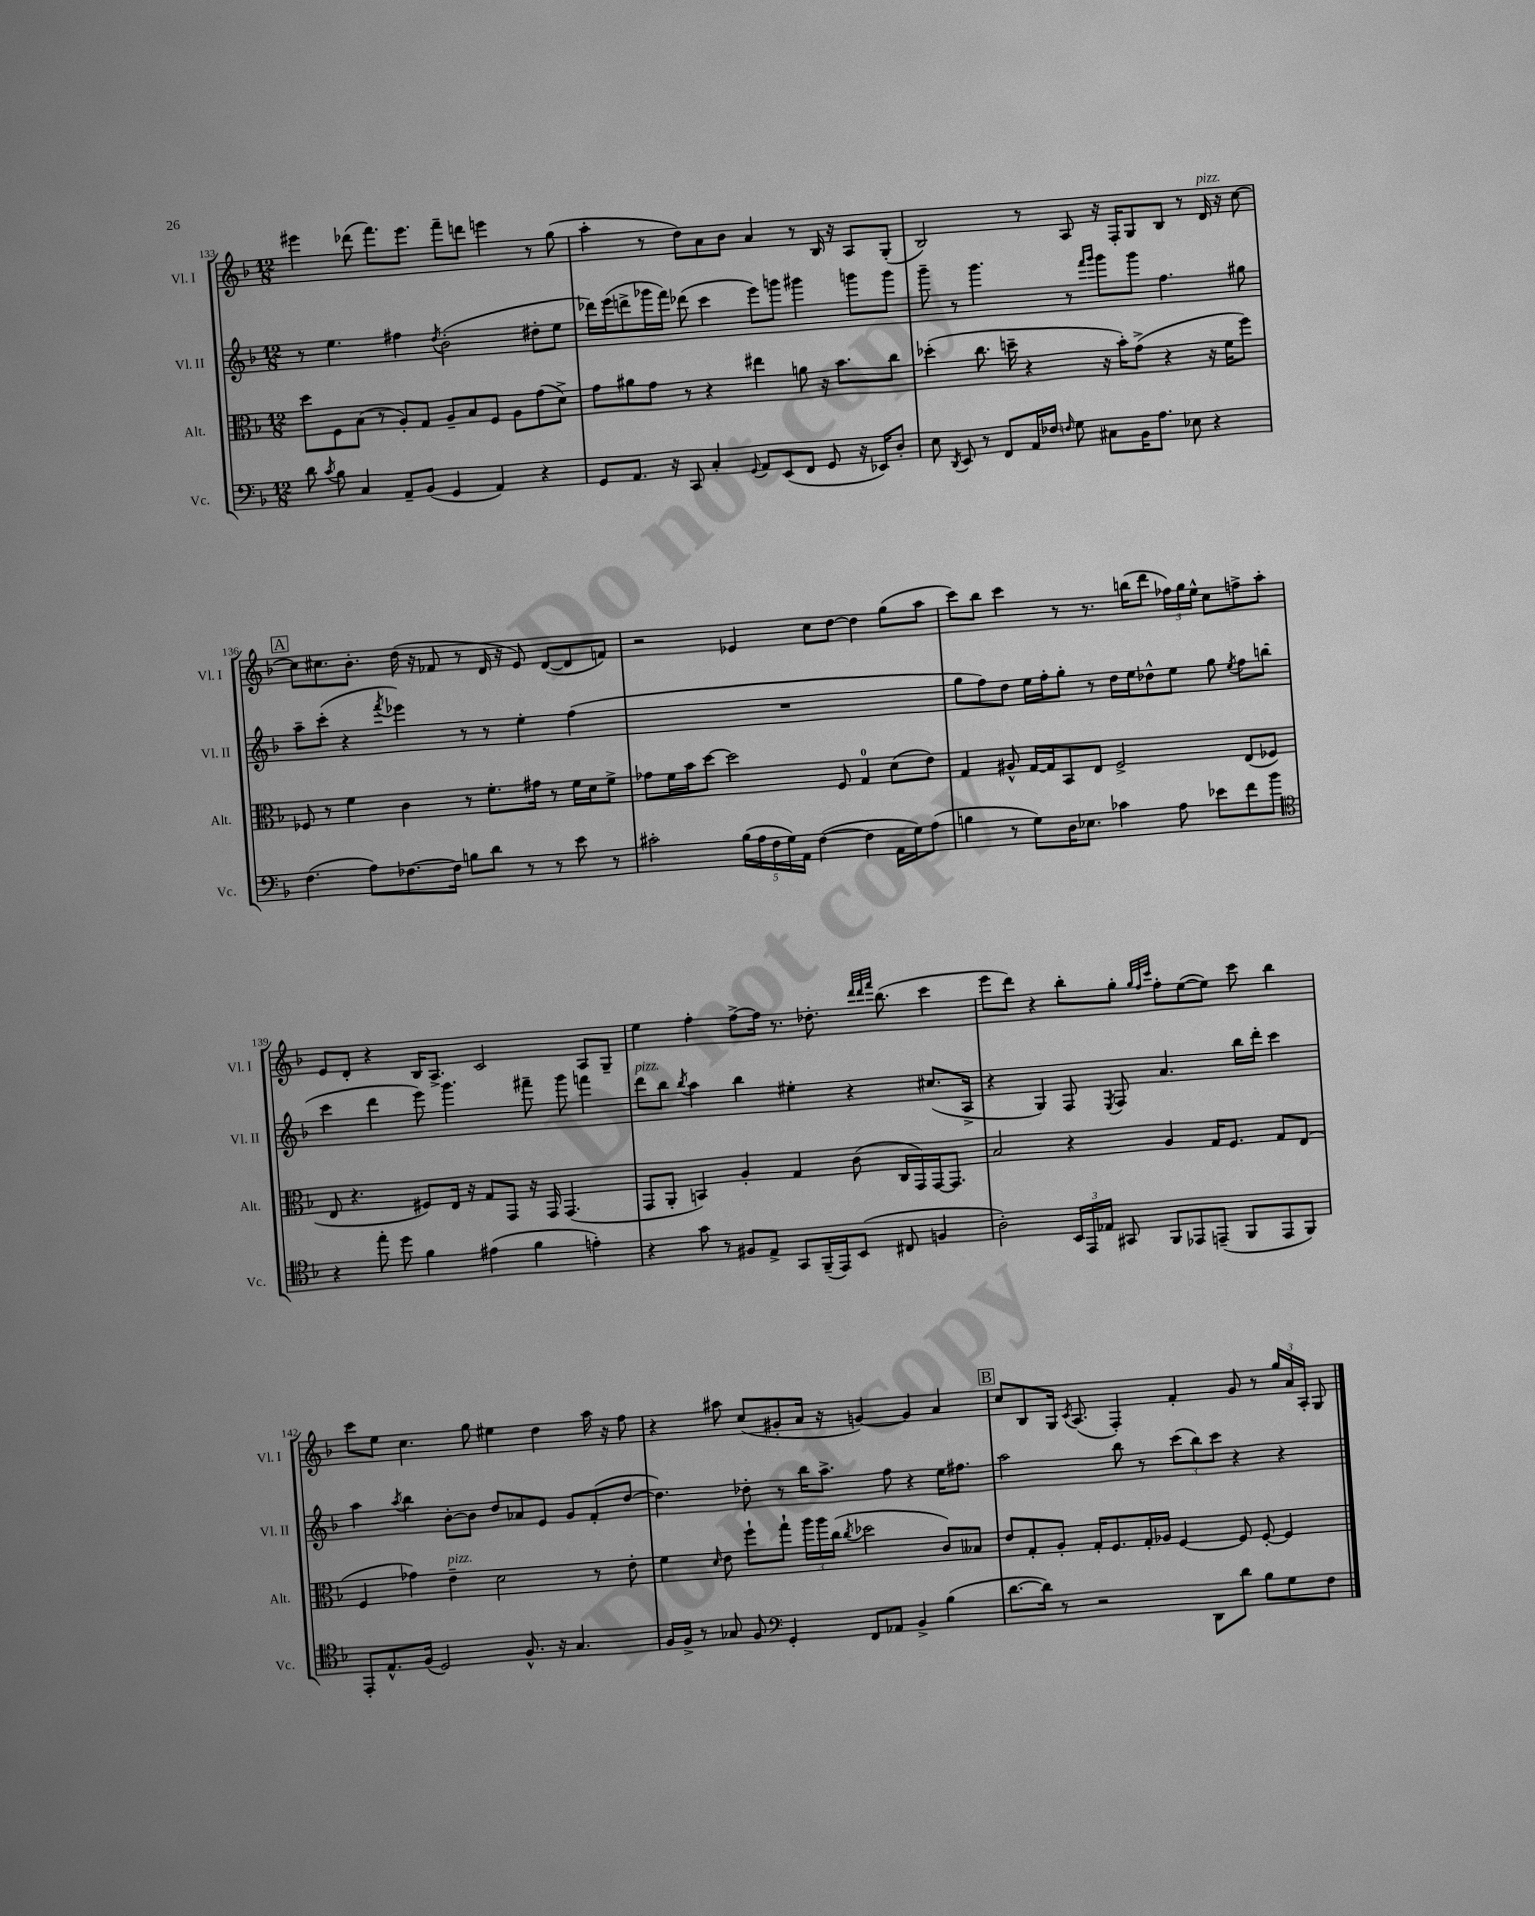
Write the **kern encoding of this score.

**kern	**kern	**kern	**kern
*staff4	*staff3	*staff2	*staff1
*clefF4	*clefC3	*clefG2	*clefG2
*k[b-]	*k[b-]	*k[b-]	*k[b-]
*M12/8	*M12/8	*M12/8	*M12/8
8d	8dd	8r	4eee#
8qc	.	.	.
8B-	8F	4.ee	.
4C	(8B-	.	(8ddd-
.	8r	.	8.fff)
8AA~	8A')	4ff#	.
.	.	.	8.eee#
(8BB-	8G	.	.
.	.	8qdd	.
4GG	8A~	(2b-'	8fff~
.	8B-	.	8ddd
4AA)	8F	.	4eee
.	8A	.	.
4r	(8g	8dd#'	8r
.	8d^)	8ee	(8gg
=	=	=	=
8GG	8g	16ddd-)	4aa'
.	.	(16eee	.
8.AA	8a#	8ddd^	.
.	8g	16ggg-	8r
16r	.	16fff)	.
8CC	8r	(8ddd-	8dd)
4C'	4r	4ccc	8a
.	.	.	8b-
8qqGG	.	.	.
8AA	4ee#	8eee)	4a
(8EE	.	8ggg	.
8FF	8a	4ggg#	8r
8GG	16r	.	16B-
.	8.b-	.	16r
16r	.	8ggg	8A
16EE-)	.	.	.
8D'	8cc	8ggg	(8G'
=	=	=	=
8E	(4dd-'	8ggg~	2B-)
8qDD	.	.	.
8EE	.	8r	.
8r	8.cc	4.ggg	.
8FF	.	.	.
.	16dd~	.	.
16AA	4r	.	8r
16F-	.	.	.
16qqF	.	.	.
8G	.	8r	8A
.	.	16qqfff	.
.	.	16qqggg	.
8C#	16r	8ggg	16r
.	16b-')	.	16F'
16BB-	(8g^	8ggg	8G
8.A	.	.	.
.	4r	4.ff	8B-
8E-	.	.	8r
4r	16r	.	16d
.	16f	.	16r
.	8ff)	8gg#	[8cc
=	=	=	=
(4.F	8F-	8aa~	8cc]
.	8r	(8ccc'	8.cc#
.	4f	4r	.
.	.	.	8.b-'
8A)	.	.	.
.	.	8qfff	.
[8.F-	4c	4eee-)	(16dd
.	.	.	16r
.	.	.	8f-
16F-]	.	.	.
8B	8r	8r	8r
8d	8.f'	8r	16d
.	.	.	16r
8r	.	4ee'	8e)
.	16g#	.	.
8r	8r	.	([8d
8e	16f	(4ff	8d]
.	16d	.	.
8r	8f^	.	8f)
=	=	=	=
2c#'	8g-	1.r	2r
.	16f	.	.
.	16b-	.	.
.	[8dd	.	.
.	2dd]	.	.
(20B-	.	.	4e-
20A	.	.	.
20F	.	.	.
20G)	.	.	.
20AA	.	.	.
([4F	.	.	8cc
.	8F	.	[8dd
4F]	4G	.	4dd]
16AA	(8d	.	(8gg
16G)	.	.	.
(8A	8e)	.	8aa
=	=	=	=
4B	4G	8gg	8ccc)
.	.	8ff)	8bb-
8r	8A#^^	8dd	4ccc
8G)	[16G	16ee	.
.	16G]	16ff'	.
16D	8BB-	8gg'	8r
8.E-	.	.	.
.	8E	8r	8.r
4c-	2F^	16dd	.
.	.	16ee	(16bb
.	.	8dd-^^	8ddd
8A	.	8ee	24ff-)
.	.	.	24gg
.	.	.	24ee^^
8e-	.	8gg	8cc
.	.	8qee	.
8f	(8E	8ff	8ff^
8b-	8F-	(8bb	8aa'
=	=	=	=
*clefC4	*	*	*
4r	8E	4ccc	8e
.	4.r	.	8d'
8ee'	.	4ddd	4r
8dd	.	.	.
4f	8F#)	8eee)	16B-
.	.	.	8.A^
.	16E	4.ggg	.
.	16r	.	.
(4e#	8G	.	2c
.	8GG	.	.
4f	16r	8fff#~	.
.	16GG	.	.
.	(4.GG	8ggg	.
4e')	.	4fff	8A
.	.	.	8G~
=	=	=	=
4r	8GG	8ddd	4ee
.	8AA'	8bb-	.
.	.	8qbb-	.
8g	4BB)	4aa	4ff'
8r	.	.	.
8F#	4A'	4bb-	[8ff^
8E^	.	.	16ff]
.	.	.	8.r
8GG	4G	4ee#'	.
(16FF~	.	.	8.dd-'
16EE)	.	.	.
(8BB-	(8c	4r	.
.	.	.	32qqddd
.	.	.	32qqddd
.	.	.	32qqfff
.	.	.	(8.bb-
8C#	16C	.	.
.	16GG)	.	.
4F	[16GG	(8.cc#	4ccc
.	8.GG]	.	.
.	.	16A^	.
=	=	=	=
2A')	2B-	4r	8eee
.	.	.	8ddd)
.	.	4G)	4r
24BB-	4r	8F	8bb-'
24EE	.	.	.
24E-	.	.	.
.	.	8qE	.
8GG#	.	8F	8gg'
.	.	.	32qqgg
.	.	.	32qqff
.	.	.	32qqccc
8FF	4A	4.a	8ff'
8EE-	.	.	([8ee
(8EE~	16G	.	8ee])
.	8.F	.	.
8FF	.	16bb-	8ccc
.	.	16ddd'	.
8EE	8G	4ccc	4bb-
8FF)	(8E	.	.
=	=	=	=
8EE'	4F	4aa	8ccc
8.E^^	.	.	8ee
.	.	8qaa	.
.	4g-)	4bb-	4.cc
(16F	.	.	.
2D)	.	.	.
.	4e~	[8b-'	.
.	.	8b-]	8gg
.	2d	8dd	4ee#
8.F^^	.	8a-	.
.	.	8e	4dd
16r	.	.	.
4.G	.	8g	.
.	8r	(8f'	16aa
.	.	.	16r
.	8e'	[8dd	8ff
=	=	=	=
16F	4f	4.dd])	4r
16F^	.	.	.
8r	.	.	.
.	16qqd	.	.
8G-	8e	.	8aa#
8F	8ff`	8dd-'	(8cc
*clefF4	*	*	*
4GG'	8gg`	8r	8g#'
.	24aa	16bb-	16a
.	24aa	.	.
.	.	8.aa^	16r
.	(24cc	.	.
.	8qcc	.	.
8FF	2dd-	.	[4g)
8AA-	.	8ff	.
4BB-^	.	4r	4g]
(4B-	8c)	16ee	4a
.	.	8.ff#	.
.	8B--	.	.
=	=	=	=
[8.d	8e	2aa	8cc
.	8G'	.	8B-
16d])	.	.	.
8r	8A'	.	16G
.	.	.	8qc
.	.	.	(8.A
2r	16G'	.	.
.	8.F	.	.
.	.	8bb-	4F')
.	16G'	8r	.
.	16A-	.	.
.	[4F	(12ccc	4f'
.	.	12bb-)	.
8DD	.	.	.
.	.	12ccc	.
8d	8F]	4r	8g
8B-	[8F'	.	8r
8G	4F]	4r	24gg
.	.	.	24a
.	.	.	24A'
8F	.	.	8G
==	==	==	==
*-	*-	*-	*-
